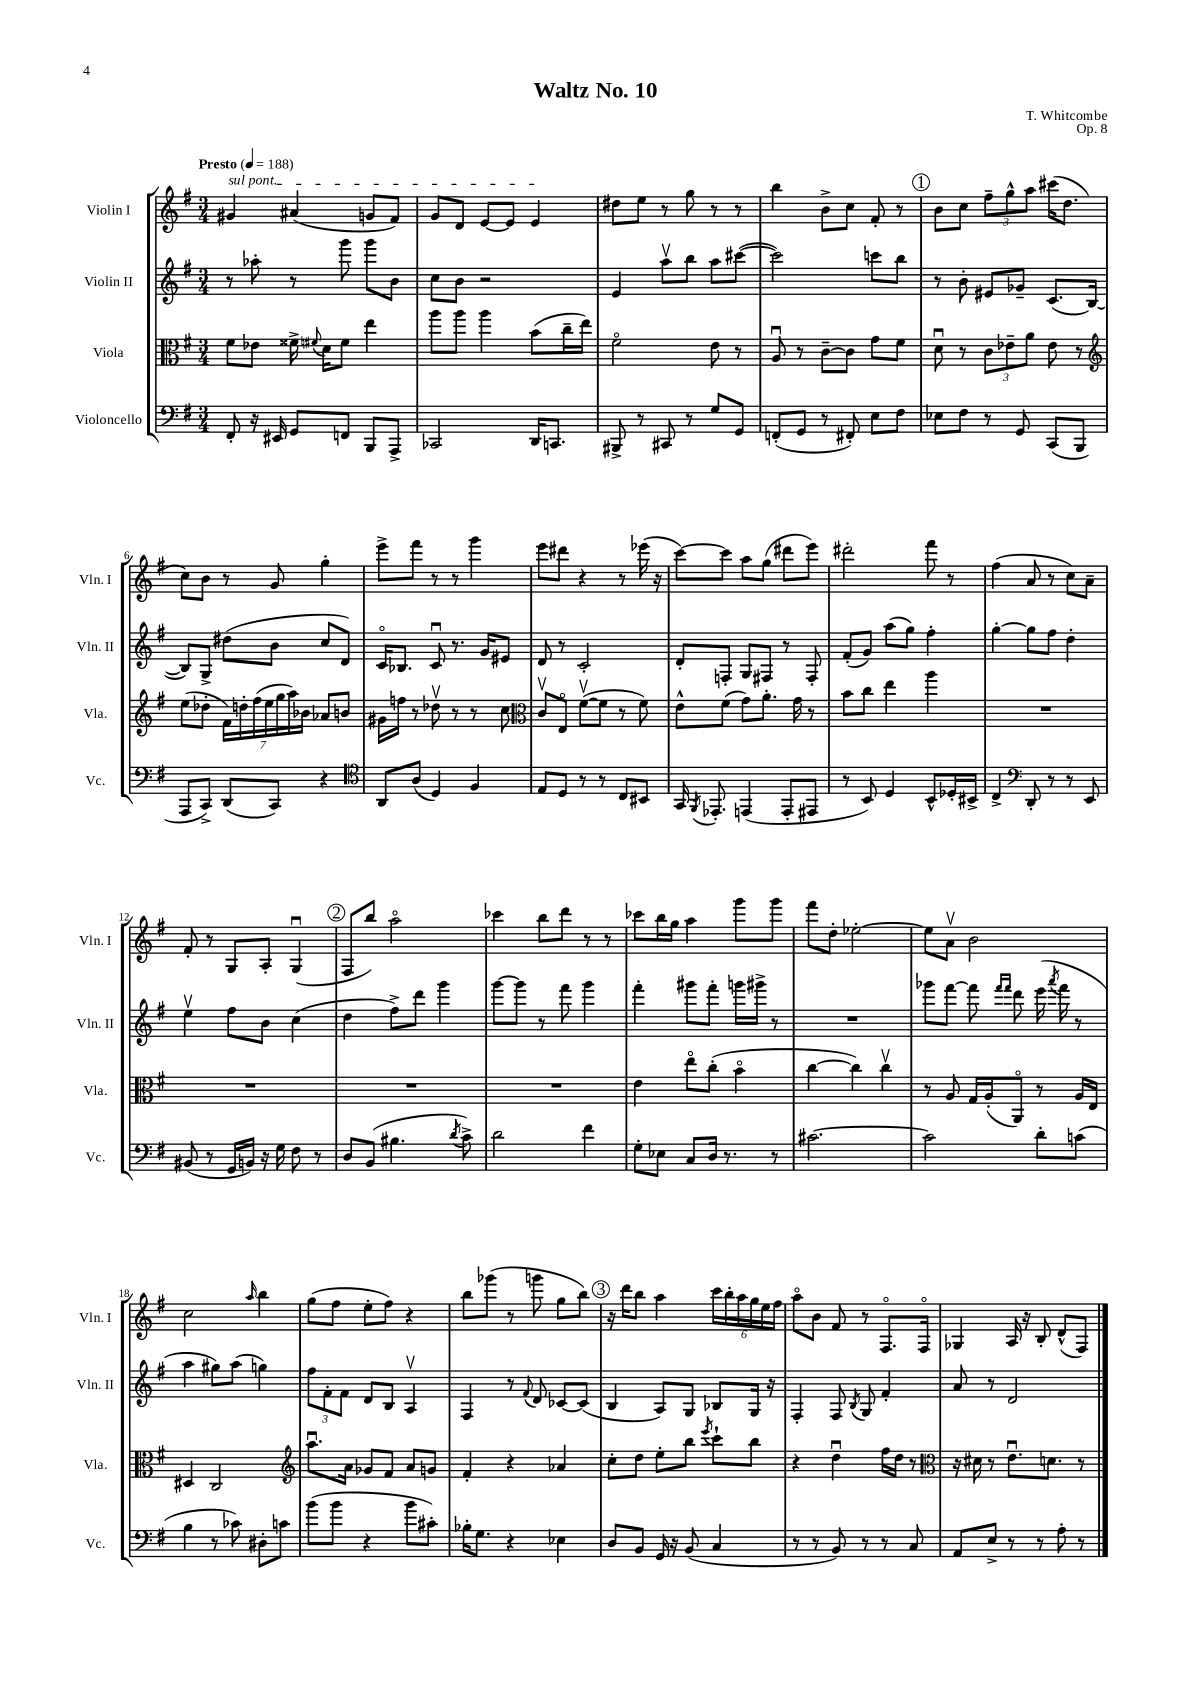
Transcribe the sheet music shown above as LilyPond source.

\header { title = "Waltz No. 10" composer = "T. Whitcombe" opus = "Op. 8" }
<<
\new StaffGroup <<
\new Staff = "s0" \with { instrumentName = "Violin I" shortInstrumentName = "Vln. I" } {
    \clef treble \key g \major \numericTimeSignature \time 3/4 \tempo "Presto" 4 = 188
    \autoBeamOff \once \override TextSpanner.bound-details.left.text = \markup { \italic "sul pont." } gis'4\startTextSpan ais'4( g'8[ fis'8]) |
    g'8[ d'8] e'8[~ e'8] e'4\stopTextSpan |
    dis''8[ e''8] r8 g''8 r8 r8 |
    b''4 b'8[-> c''8] fis'8-. r8 |
    \mark \markup { \circle "1" } b'8[ c''8] \tuplet 3/2 { fis''8[-- g''8-^ a''8] } cis'''16[( d''8.] |
    c''8[) b'8] r8 g'8 g''4-. |
    e'''8[-> fis'''8] r8 r8 g'''4 |
    e'''8[ dis'''8] r4 r8 ees'''16( r16 |
    c'''8[~) c'''8] a''8[ g''8]( dis'''8[ e'''8]) |
    dis'''2-. fis'''8 r8 |
    fis''4( a'8 r8 c''8[) a'8]-- |
    fis'8-. r8 g8[ a8]-. g4\downbow( |
    \mark \markup { \circle "2" } fis8[ b''8]) a''2\flageolet |
    ces'''4 b''8[ d'''8] r8 r8 |
    ces'''8[ b''16 g''16] a''4 g'''8[ g'''8] |
    fis'''8[ d''8]-. ees''2~-. |
    ees''8[ a'8]\upbow b'2 |
    c''2 \grace { a''16 } b''4 |
    g''8[( fis''8] e''8[-. fis''8]) r4 |
    b''8[ ges'''8]( r8 g'''8 g''8[ b''8]) |
    \mark \markup { \circle "3" } r16 d'''16[ b''8] a''4 \tuplet 6/4 { c'''16[ b''16-. a''16 g''16 e''16 fis''16] } |
    a''8[\flageolet b'8] fis'8 r8 fis8.[\flageolet fis16]\flageolet |
    ges4 a16 r16 b8-. d'8[-^( fis8]) \bar "|." |
}
\new Staff = "s1" \with { instrumentName = "Violin II" shortInstrumentName = "Vln. II" } {
    \clef treble \key g \major \numericTimeSignature \time 3/4
    \autoBeamOff r8 aes''8-. r8 g'''8 g'''8[ b'8] |
    c''8[ b'8] r2 |
    e'4 a''8[\upbow b''8] a''8[ cis'''8]~( |
    cis'''2) c'''8[ b''8] |
    \mark \markup { \circle "1" } r8 b'8-. eis'8[ ges'8]-- c'8.[( b16]~ |
    b8[) g8]-> dis''8[( b'8] c''8[ d'8]) |
    c'16[\flageolet bes8.] c'8\downbow r8. g'16[ eis'8] |
    d'8 r8 c'2-. |
    d'8[-. f8]-. g8[ fis8] r8 fis8-. |
    fis'8[-.( g'8]) a''8[( g''8]) fis''4-. |
    g''4~-. g''8[ fis''8] d''4-. |
    e''4\upbow fis''8[ b'8] c''4( |
    \mark \markup { \circle "2" } d''4 fis''8[->) d'''8] g'''4 |
    g'''8[~ g'''8] r8 fis'''8 g'''4 |
    fis'''4-. gis'''8[ fis'''8]-. g'''16[ gis'''16]-> r8 |
    R2. |
    ges'''8[ fis'''8]~ fis'''8 \grace { fis'''16[ fis'''16] } d'''8 e'''16( \acciaccatura { a'''8 } fis'''16 r8 |
    a''4 gis''8[) a''8]( g''4) |
    \tuplet 3/2 { fis''8[ fis'8-. fis'8] } d'8[ b8] a4\upbow |
    fis4 r8 \appoggiatura { fis'8 } d'8 ces'8[~ ces'8]( |
    \mark \markup { \circle "3" } b4 a8[) g8] bes8[ g16] r16 |
    fis4-. fis8 \acciaccatura { b8 } g8 fis'4-. |
    a'8 r8 d'2 \bar "|." |
}
\new Staff = "s2" \with { instrumentName = "Viola" shortInstrumentName = "Vla." } {
    \clef alto \key g \major \numericTimeSignature \time 3/4
    \autoBeamOff fis'8[ ees'8] fisis'16-> \appoggiatura { fis'8 } d'16[ fis'8] e''4 |
    a''8[ a''8] a''4 b'8[( c''16-- e''16]) |
    fis'2\flageolet e'8 r8 |
    a8\downbow r8 c'8[~-- c'8] g'8[ fis'8] |
    \mark \markup { \circle "1" } d'8\downbow r8 \tuplet 3/2 { c'8[ ees'8-- a'8] } ees'8 r8 |
    \clef treble e''8[( des''8]-. \tuplet 7/4 { fis'16[) d''16-. fis''16( e''16 g''16 a''16) bes'16] } aes'8[ b'8] |
    gis'16[ f''16] r8 des''8\upbow r8 r8 c''8 |
    \clef alto c'8[\upbow e8]\flageolet fis'8[~\upbow( fis'8] r8 fis'8) |
    e'8[-^ fis'8]( g'8[) a'8.]-. g'16 r8 |
    b'8[ c''8] e''4 a''4 |
    R2. |
    R2. |
    \mark \markup { \circle "2" } R2. |
    R2. |
    e'4 e''8[\flageolet c''8]-.( b'4\flageolet |
    c''4~ c''4) c''4\upbow |
    r8 a8 g16[ a16-.( a,8]\flageolet) r8 a16[ e16] |
    dis4 c2 |
    \clef treble a''8.[\downbow a'16] ges'8[ fis'8] a'8[ g'8] |
    fis'4-. r4 aes'4 |
    \mark \markup { \circle "3" } c''8[-. d''8] e''8[-. b''8] \acciaccatura { e'''8 } c'''8[-! b''8] |
    r4 d''4\downbow fis''16[ d''16] r8 |
    \clef alto r16 dis'16 r8 e'8.[\downbow d'8.] r8 \bar "|." |
}
\new Staff = "s3" \with { instrumentName = "Violoncello" shortInstrumentName = "Vc." } {
    \clef bass \key g \major \numericTimeSignature \time 3/4
    \autoBeamOff fis,8-. r16 eis,16 g,8[ f,8] b,,8[ a,,8]-> |
    ces,2 d,16[ c,8.] |
    bis,,8-> r8 cis,8 r8 g8[ g,8] |
    f,8[-.( g,8] r8 fis,8-.) e8[ fis8] |
    \mark \markup { \circle "1" } ees8[ fis8] r8 g,8 c,8[( b,,8] |
    a,,8[ c,8]->) d,8[( c,8]) r4 |
    \clef tenor a,8[ a8]( d4) fis4 |
    e8[ d8] r8 r8 c8[ bis,8] |
    g,16 \acciaccatura { fis,8 } ees,8.-. e,4( e,8[-. eis,8] |
    r8 b,8) d4 b,8[-^ des16-. bis,16]-> |
    c4-> \clef bass d,8-. r8 r8 e,8 |
    bis,8( r8 g,16[ b,16]) r16 g16 fis8 r8 |
    \mark \markup { \circle "2" } d8[ b,8]( bis4. \acciaccatura { d'8 } c'8->) |
    d'2 fis'4 |
    g8[-. ees8] c8[ d16] r8. r8 |
    cis'2.~ |
    cis'2 d'8[-. c'8]( |
    b4 r8 ces'8) dis8[-. c'8] |
    b'8[( b'8] r4 b'8[ cis'8]-.) |
    bes16[-. g8.] r4 ees4 |
    \mark \markup { \circle "3" } d8[ b,8] g,16 r16 b,8( c4 |
    r8 r8 b,8) r8 r8 c8 |
    a,8[ e8]-> r8 r8 a8-. r8 \bar "|." |
}
>>
>>
